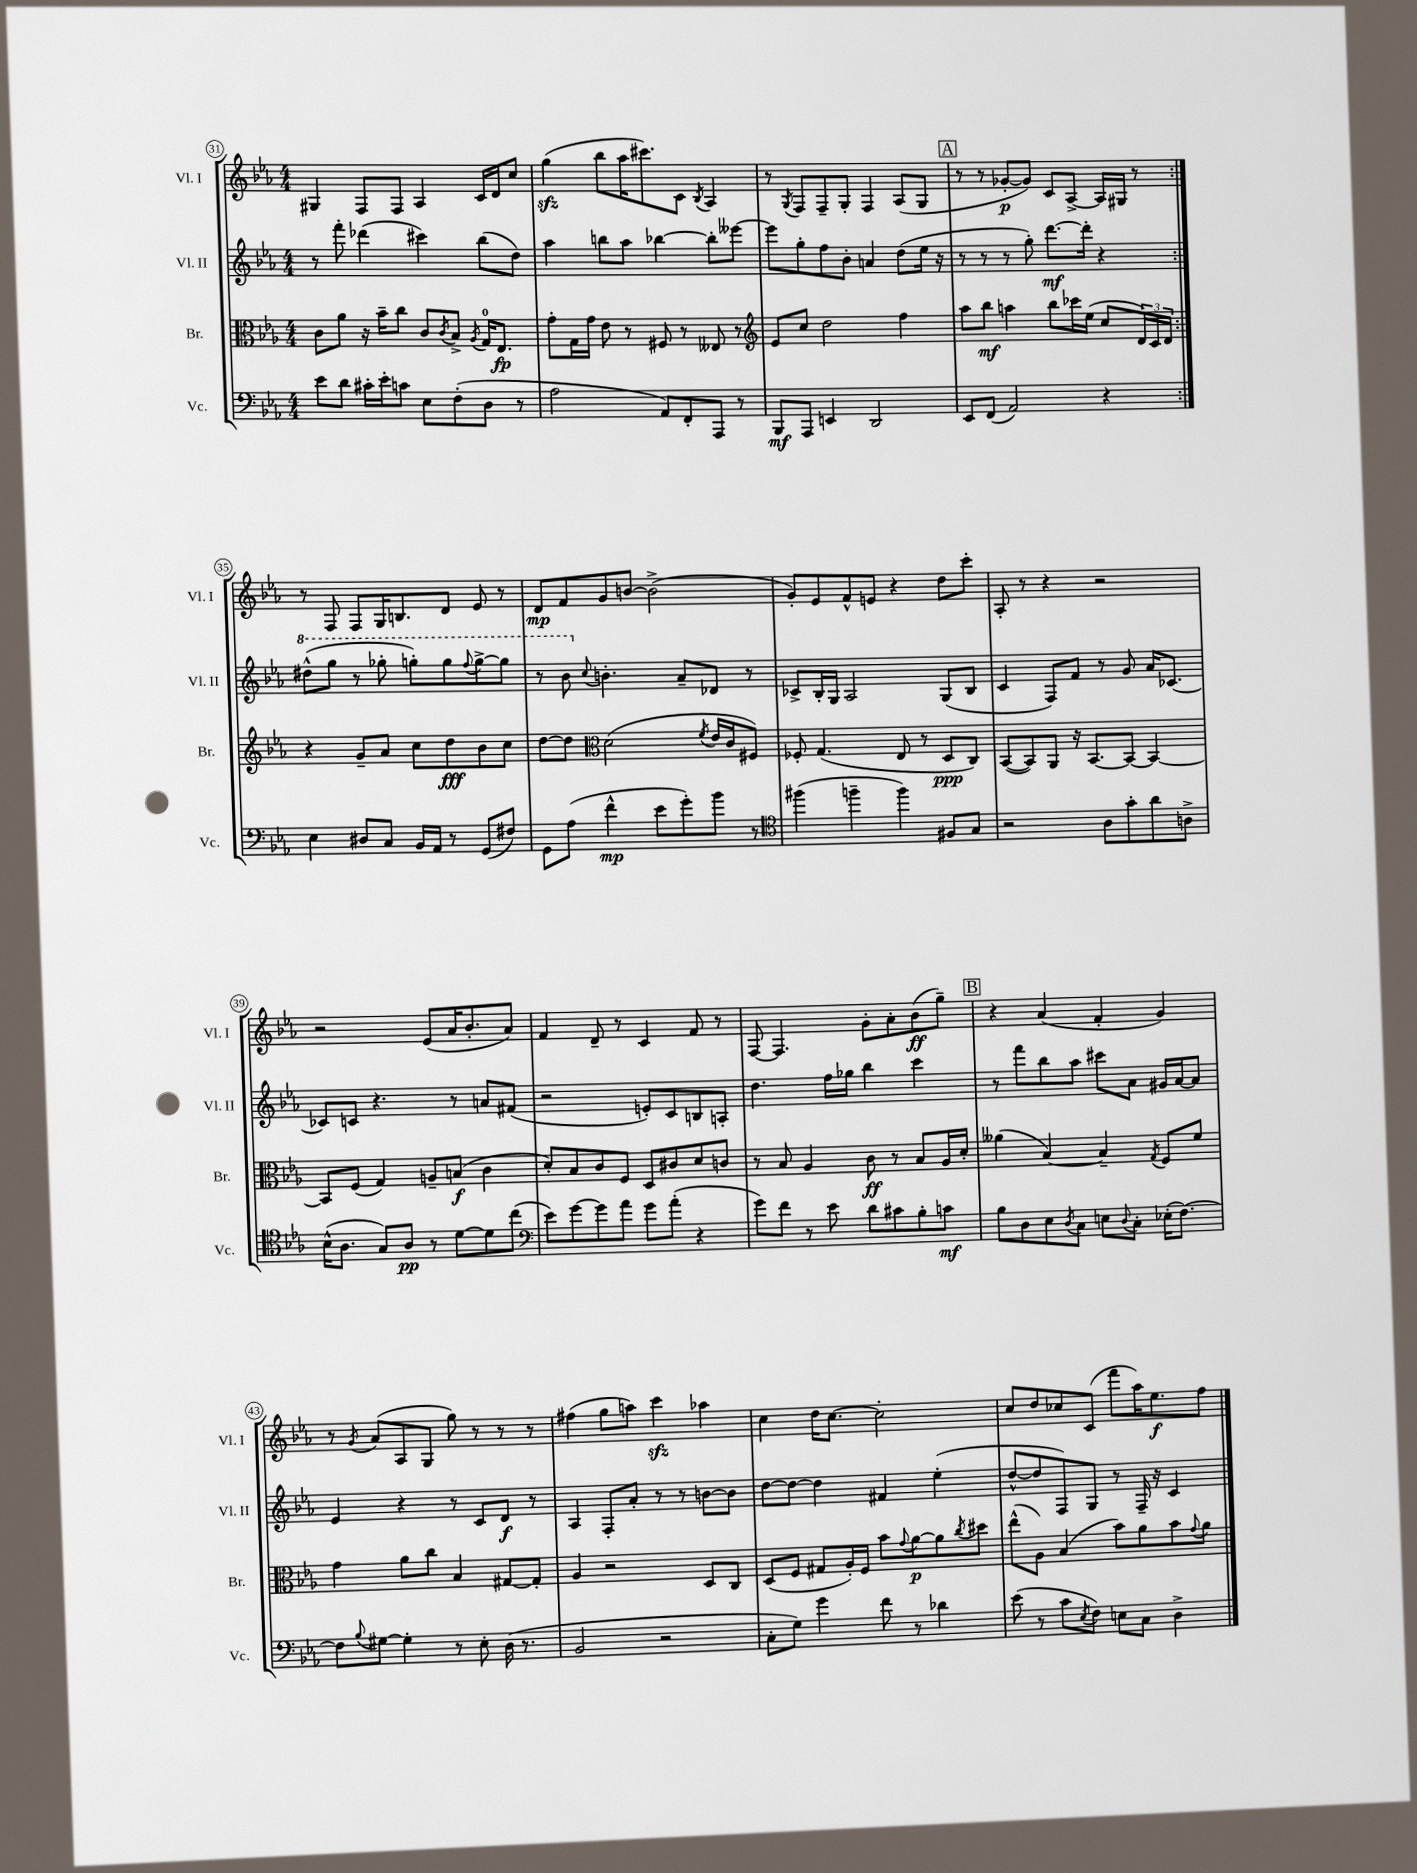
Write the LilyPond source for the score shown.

<<
\new StaffGroup <<
\new Staff = "s0" \with { instrumentName = "Vl. I" shortInstrumentName = "Vl. I" } {
    \clef treble \key ees \major \numericTimeSignature \time 4/4
    \repeat volta 2 { gis4 f8 f8 aes4 c'16 d'16 c''8 |
    g''4\sfz( bes''8 aes''16 cis'''8.) c'8 \acciaccatura { bes8 } aes4 |
    r8 \acciaccatura { g8 } f8 f8-- g8-. f4 aes8( g8 |
    \mark \markup { \box "A" } r8 r8 ges'8~-.\p ges'8) c'8 aes8~-> aes16 gis16 r8 | }
    r8 f8 f8 g16 b8. d'8 ees'8 r8 |
    d'8\mp f'8 g'8 b'8~ b'2->( |
    g'8-.) ees'8 f'8-^ e'8 r4 d''8 c'''8-. |
    aes8-. r8 r4 r2 |
    r2 ees'8( aes'16 bes'8.-. aes'8) |
    f'4 d'8-- r8 c'4 f'8 r8 |
    f8~ f4. g'8-. aes'8-. bes'8\ff( g''8--) |
    \mark \markup { \box "B" } r4 aes'4( f'4-. g'4) |
    r8 \acciaccatura { g'8 } aes'8( aes8 g8 g''8) r8 r8 r8 |
    fis''4( g''8 a''8) c'''4\sfz aes''4 |
    c''4 d''16 c''8.~ c''2-. |
    c''8 d''8 ces''8 c'8( f'''8 aes''16) ees''8.\f f''8 \bar "|." |
}
\new Staff = "s1" \with { instrumentName = "Vl. II" shortInstrumentName = "Vl. II" } {
    \clef treble \key ees \major \numericTimeSignature \time 4/4
    \repeat volta 2 { r8 f'''8-. des'''4( cis'''4) bes''8( d''8) |
    aes''4 b''8 aes''8 bes''4~ bes''8-. eeses'''8~ |
    eeses'''8 g''8-. f''8 bes'8-. a'4 d''8( ees''16 r16 |
    \mark \markup { \box "A" } r8 r8 r8 g''8-.) d'''8.~\mf d'''16-. r4 | }
    \ottava #1 dis'''8-^( g'''8 r8 ges'''8-. g'''8-.) g'''8 \appoggiatura { f'''8 } g'''8~-> g'''8 |
    r8 bes''8 \ottava #0 \appoggiatura { c''8 } b'4.-. aes'8-- des'8 r8 |
    ces'8-> bes16-. g16 aes2 g8( bes8 |
    c'4 f8) f'8 r8 g'8 aes'16 ces'8.~ |
    ces'8 c'8 r4. r8 a'8 fis'8( |
    r2 e'8-.) c'8 b8 a8-. |
    d''4. f''16 ges''16 bes''4 c'''4 |
    \mark \markup { \box "B" } r8 f'''8 bes''8 aes''8 cis'''8 aes'8 gis'16 aes'16~ aes'8 |
    ees'4 r4 r8 c'8 d'8\f r8 |
    aes4 f8-. aes'8-. r8 r8 b'8~ b'8 |
    d''8~ d''8~ d''4 fis'4 ees''4-.( |
    d''8~-^ d''8 f8) g8 r8 f16-- r16 c'4 \bar "|." |
}
\new Staff = "s2" \with { instrumentName = "Br." shortInstrumentName = "Br." } {
    \clef alto \key ees \major \numericTimeSignature \time 4/4
    \repeat volta 2 { c'8 aes'8 r16 bes'16-- c''8 c'8 \acciaccatura { c'8 } bes8-> \acciaccatura { aes8 } g16-0 ees8.\fp |
    g'8-. g16 g'16 ees'8 r8 fis8 r8 eeses8 r8 |
    \clef treble ees'8 c''8 d''2 f''4 |
    \mark \markup { \box "A" } aes''8 bes''8\mf a''4 bes''8 ces'''16 ees''16( c''8 \tuplet 3/2 { d'16) c'16 d'16 } | }
    r4 g'8-- aes'8 c''8 d''8\fff bes'8 c''8 |
    d''8~ d''8 \clef alto d'2( \acciaccatura { f'8 } ees'16 c'16 fis8) |
    fes8-. g4.( ees8 r8 d8\ppp c8) |
    bes,8~( bes,8) aes,8 r16 bes,8.~ bes,8~ bes,4~ |
    bes,8 f8( g4) a8-- b8\f( c'4 |
    d'8-.) bes8 c'8 f8 d8 cis'8 d'8 c'8 |
    r8 bes8 aes4 c'8\ff r8 bes8 aes16 d'16-. |
    \mark \markup { \box "B" } aeses'4( bes4~) bes4-- \acciaccatura { g8 } f8 f'8 |
    g'4 aes'8 c''8 bes4 gis8~ gis8-. |
    aes4 r2 d8 c8 |
    d8( f8 gis8 aes16-.) f16 bes'8 \appoggiatura { g'8 } aes'8~\p aes'8 \acciaccatura { c''8 } dis''8 |
    ees''8-^( aes8) bes4( bes'8) aes'8 bes'8 \appoggiatura { g'8 } aes'8 \bar "|." |
}
\new Staff = "s3" \with { instrumentName = "Vc." shortInstrumentName = "Vc." } {
    \clef bass \key ees \major \numericTimeSignature \time 4/4
    \repeat volta 2 { ees'8 d'8 cis'16-. ees'16-. c'8 ees8 f8-.( d8 r8 |
    aes2 aes,8) f,8-. aes,,8 r8 |
    bes,,8\mf aes,,8 e,4 d,2 |
    \mark \markup { \box "A" } ees,8 f,8( aes,2) r4 | }
    ees4 dis8 c8 bes,16 aes,16 r8 g,8( fis8) |
    g,8 aes8( f'4-^\mp ees'8 g'8-.) bes'8 r8 |
    \clef tenor fis''4( f''4-- f''4) fis8 g8 |
    r2 aes8 g'8-. aes'8 a8-> |
    bes16-^( aes8. g8) aes8\pp r8 d'8~ d'8 c''8( |
    \clef bass ees'8) g'8~ g'8 aes'8 g'8 aes'8-.( r4 |
    g'8) f'8 r8 ees'8 d'8 cis'8 bes8-. c'8\mf |
    \mark \markup { \box "B" } bes8 d8 ees8 \acciaccatura { d8 } c8 e8 \appoggiatura { d8 } c8-. ees16-.( f8.~) |
    f8 \appoggiatura { bes8 } gis8~ gis4-. r8 ees8-. d16( r8. |
    bes,2 r2 |
    c8-. g8) g'4 f'8 r8 des'4 |
    ees'8( r8 c'8 \acciaccatura { ees8 } f8) e8 c8 d4-> \bar "|." |
}
>>
>>
\layout { \context { \Score currentBarNumber = #31 \override BarNumber.stencil = #(make-stencil-circler 0.1 0.3 ly:text-interface::print) } }
